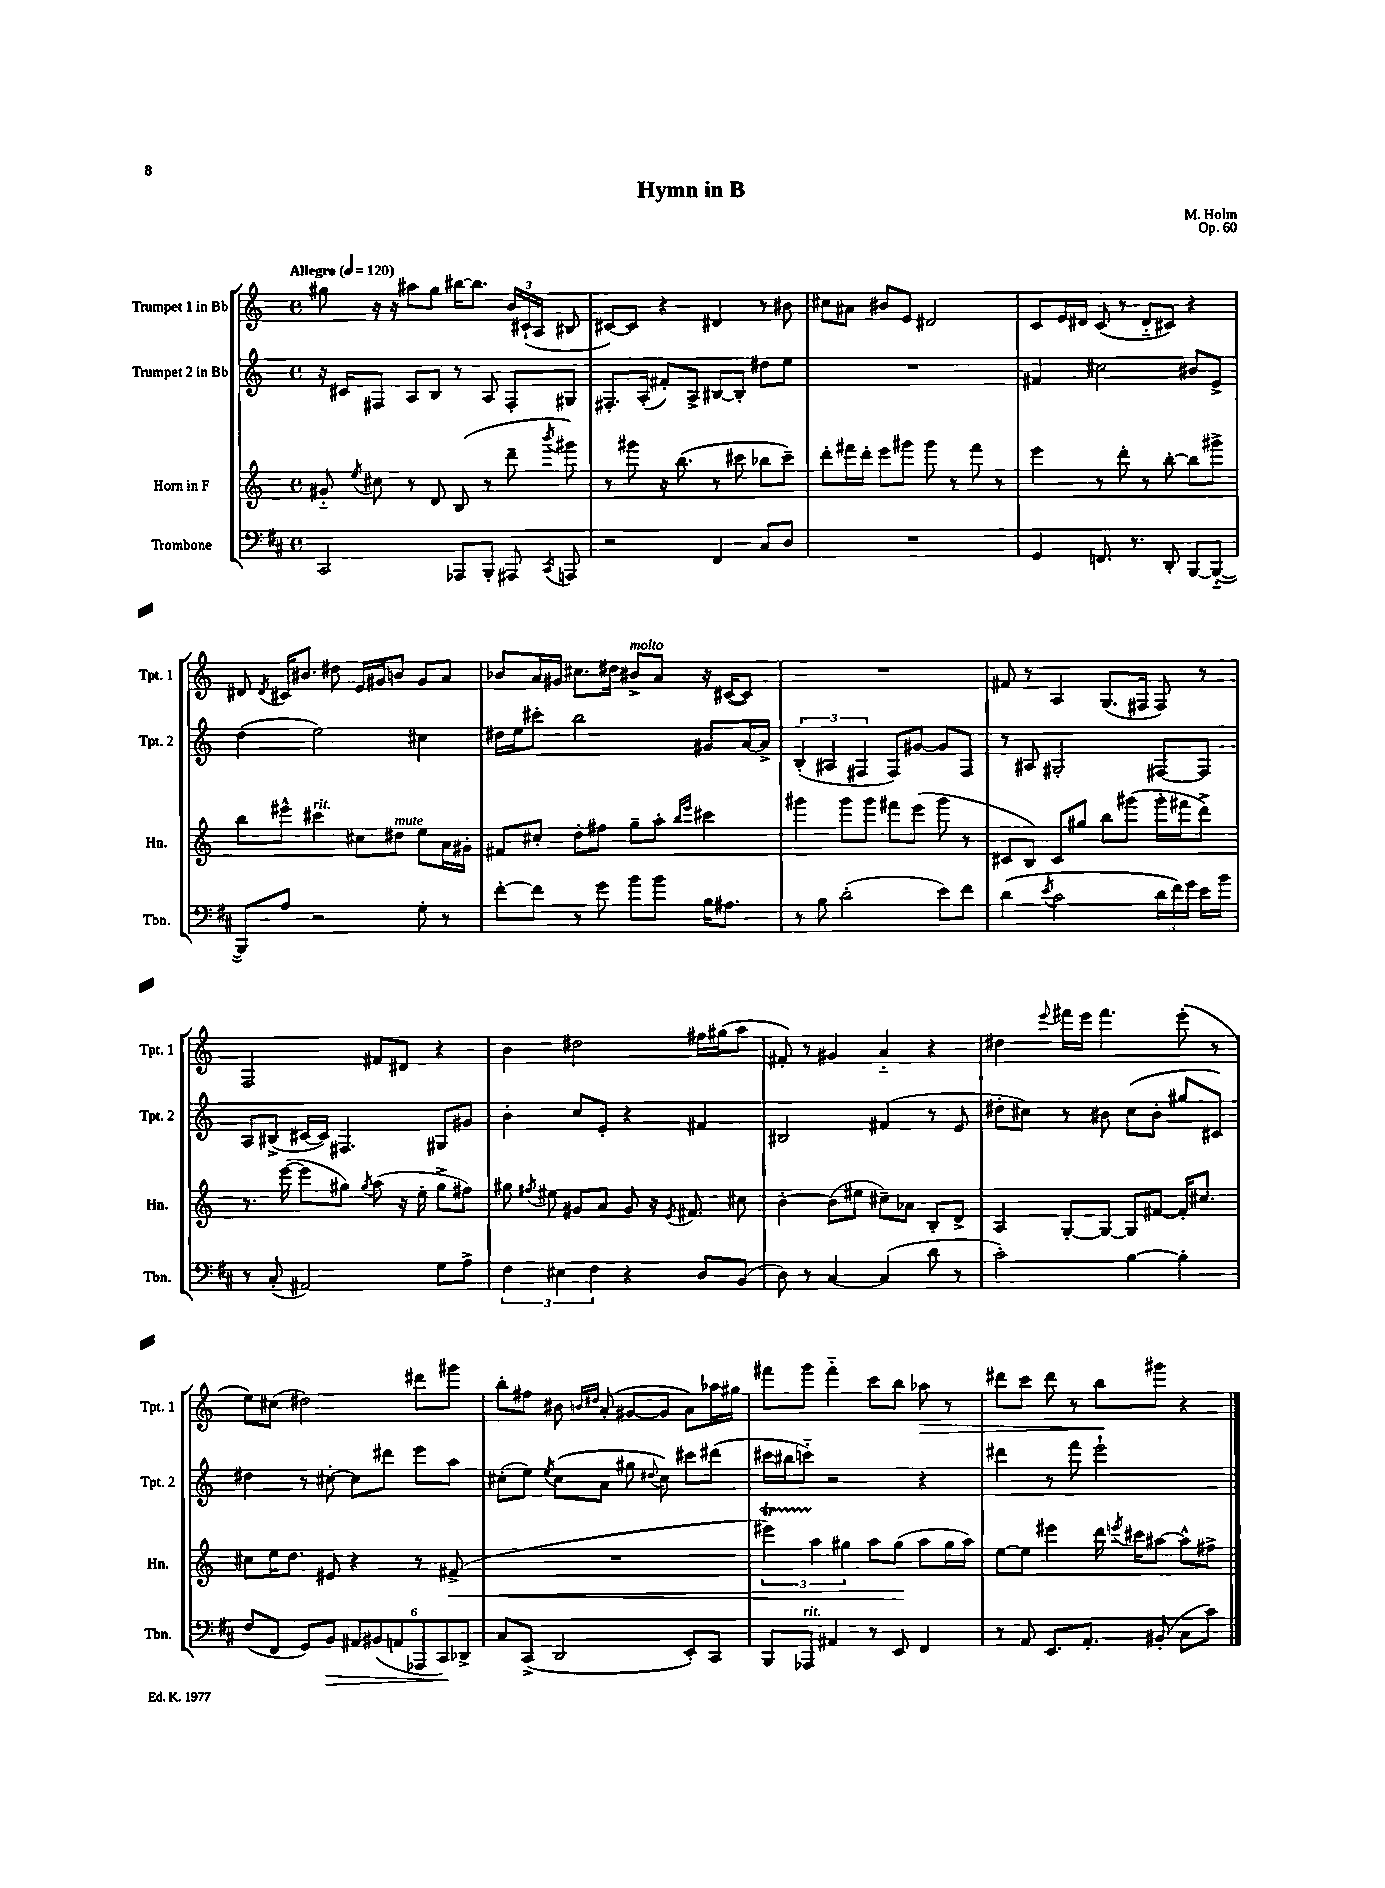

**kern	**kern	**kern	**kern
*staff4	*staff3	*staff2	*staff1
*clefF4	*clefG2	*clefG2	*clefG2
*k[f#c#]	*k[]	*k[]	*k[]
*M4/4	*M4/4	*M4/4	*M4/4
*met(c)	*met(c)	*met(c)	*met(c)
*MM120	*MM120	*MM120	*MM120
2CC#	8g#'~	16r	8gg#
.	.	16c#	.
.	8qee	.	.
.	8cc#	8F#	16r
.	.	.	16r
.	8r	8A	8aa#
.	8d	8B	8gg#
8AAA-	(8B	8r	[16bb#
.	.	.	8.bb#]
8BBB'	8r	8A	.
8AAA#	8ddd~	8F#'	24b
.	.	.	(24c#`
.	.	.	24A
8qCC#	8qbbb	.	.
8AAA	8ggg#)	8G#	8B#
=	=	=	=
2r	8r	8.F#'	[8c#)
.	8ggg#	.	8c#]
.	.	(16A'	.
.	16r	8f#')	4r
.	(8.bb	.	.
.	.	8A^	.
4FF#	8r	[8B#	4d#
.	8ccc#	8B#']	.
8C#	8bb-	8dd#	8r
8D	8ccc#~)	8ee	8b#
=	=	=	=
1r	8ddd'	1r	8cc#
.	16fff#	.	8a#
.	16ddd'	.	.
.	8eee	.	8b#
.	8ggg#	.	8e
.	8ggg#	.	2d#
.	8r	.	.
.	8fff#	.	.
.	8r	.	.
=	=	=	=
4GG	4eee	4f#	8c
.	.	.	16e
.	.	.	16d#
8.FF	8r	2cc#	(8c
.	8ddd'	.	8r
8.r	.	.	.
.	8r	.	8d#'~
8DD'	[8bb'	.	8c#)
[8BBB	8bb]	8b#	4r
(8BBB'~_	8ggg#^	8e^	.
=	=	=	=
8BBB])	8bb	(4dd	8d#
.	.	.	8qd#
8A	8eee#^^	.	16c#
.	.	.	8.b#
2r	4ccc#	2ee)	.
.	.	.	8dd#
.	8cc#	.	16e
.	.	.	16g#
.	8dd#	.	8b
8G'	8ee	4cc#	8g#
8r	16a	.	8a
.	16g#'	.	.
=	=	=	=
[8f#'	8f#	16dd#	8b-
.	.	16ee	.
8f#]	8cc#'	8ccc#'	16a
.	.	.	16g#
8r	8dd'	2bb	8.cc#
8g	8ff#	.	.
.	.	.	16dd#
8b	8gg~	.	8b#^
8b	8aa'	.	8a
.	16qqbb	.	.
.	16qqeee	.	.
16B	4ccc#	8g#	16r
8.A#	.	.	([16c#
.	.	[16a	8c#])
.	.	16a^]	.
=	=	=	=
8r	4ggg#	(6B'	1r
8B	.	.	.
.	.	6A#	.
(2d'	8ggg#	.	.
.	.	6F#	.
.	8ggg#	.	.
.	8fff#	8F#)	.
.	(8eee	[8g#	.
8e)	8ggg#	8g#]	.
8f#	8r	8F#	.
=	=	=	=
(4d	8c#	8r	8f#
.	8B)	8A#	8r
8qe	.	.	.
2c#	8c#	2G#'	4A
.	8gg#	.	.
.	8bb	.	(8.G
.	(8ggg#	.	.
.	.	.	16F#
24d	16ggg#'	[8F#	8F#)
24f#)	.	.	.
.	16fff#	.	.
24g	.	.	.
16e	8ddd^)	8F#]	8r
16b	.	.	.
=	=	=	=
8r	8.r	8A	2F
(8C#'	.	(8B#^	.
.	([16eee	.	.
2AA#)	8eee]	[16c#	.
.	.	16c#])	.
.	8gg#)	4.F#	.
.	8qgg#	.	.
.	(8aa	.	8f#
.	16r	.	8d#
.	16ee'	.	.
8G	8gg#^	8G#	4r
8A^	8ff#)	8g#	.
=	=	=	=
6F#	8gg#	4b'	4b
.	8qff#	.	.
.	8ee#	.	.
6E#	.	.	.
.	8g#	8cc	2dd#
6F#	.	.	.
.	8a	8e'	.
4r	8g#	4r	.
.	16r	.	.
.	8qe	.	.
.	8.f#	.	.
8D	.	4f#	16ff#
.	.	.	(16gg#
(8BB	8cc#	.	8aa
=	=	=	=
8D)	[4b'	2B#	8f#')
8r	.	.	8r
[4C#	(8b]	.	4g#
.	8ee#	.	.
(4C#]	8cc#~)	(4f#	4a'~
.	8a-	.	.
8d	8B'	8r	4r
8r	8d^	8e	.
=	=	=	=
2c#')	4A	8dd#'	4dd#
.	.	8cc#)	.
.	.	.	8qqeee
.	[8G'	8r	16fff#
.	.	.	16eee
.	8G_	8b#	4.fff#
[4B	8G]	(8cc#	.
.	[8f#	8b#'	.
4B']	16f#']	8gg#	(8eee'
.	8.cc#	.	.
.	.	8c#)	8r
=	=	=	=
(8F#	8cc#	4dd#	8ee)
8FF#	16ee	.	(8cc#
.	8.dd	.	.
8GG)	.	8r	2dd#)
8BB	8e#	[8cc#'	.
12AA#	4r	8cc#]	.
(12BB#	.	.	.
.	.	8ddd#	.
12AA	.	.	.
12AAA-	8r	8eee	8ddd#
12CC#)	.	.	.
.	(8f#^	8aa	8ggg#
12DD-^	.	.	.
=	=	=	=
8C#	1r	(8cc#'	8bb'
(8CC#^	.	8ee)	8ff#
.	.	8qee	.
2DD	.	(8cc#	8b#
.	.	.	16qqb
.	.	.	16qqdd#
.	.	8a	(8a'
.	.	8gg#	[8g#
.	.	8qqdd#	.
.	.	8cc#)	8g#]
8EE')	.	8ccc#	8a)
8CC#	.	(8ddd#	16aa-
.	.	.	16gg#
=	=	=	=
8BBB	6eee#)	16ccc#	8fff#
.	.	16bb#	.
8AAA-	.	8ccc'~)	8ggg
.	6aa	.	.
4AA#	.	2r	4fff#'~
.	6gg#	.	.
8r	8aa	.	8ccc
8EE	(8gg#	.	8bb
4FF#	8aa	4r	8aa-
.	16gg#	.	8r
.	16aa)	.	.
=	=	=	=
8r	[8ee	4ddd#	8ddd#
8AA	8ee]	.	8ccc
8.EE	4eee#	8r	8ddd#
.	.	8fff	8r
8.AA'	.	.	.
.	16ddd	2eee`	8bb
.	8qeee	.	.
.	16ccc#	.	.
(8BB#'	[8aa#	.	8ggg#
8C#	8aa#^^]	.	4r
8c#)	8ff#^	.	.
==	==	==	==
*-	*-	*-	*-
